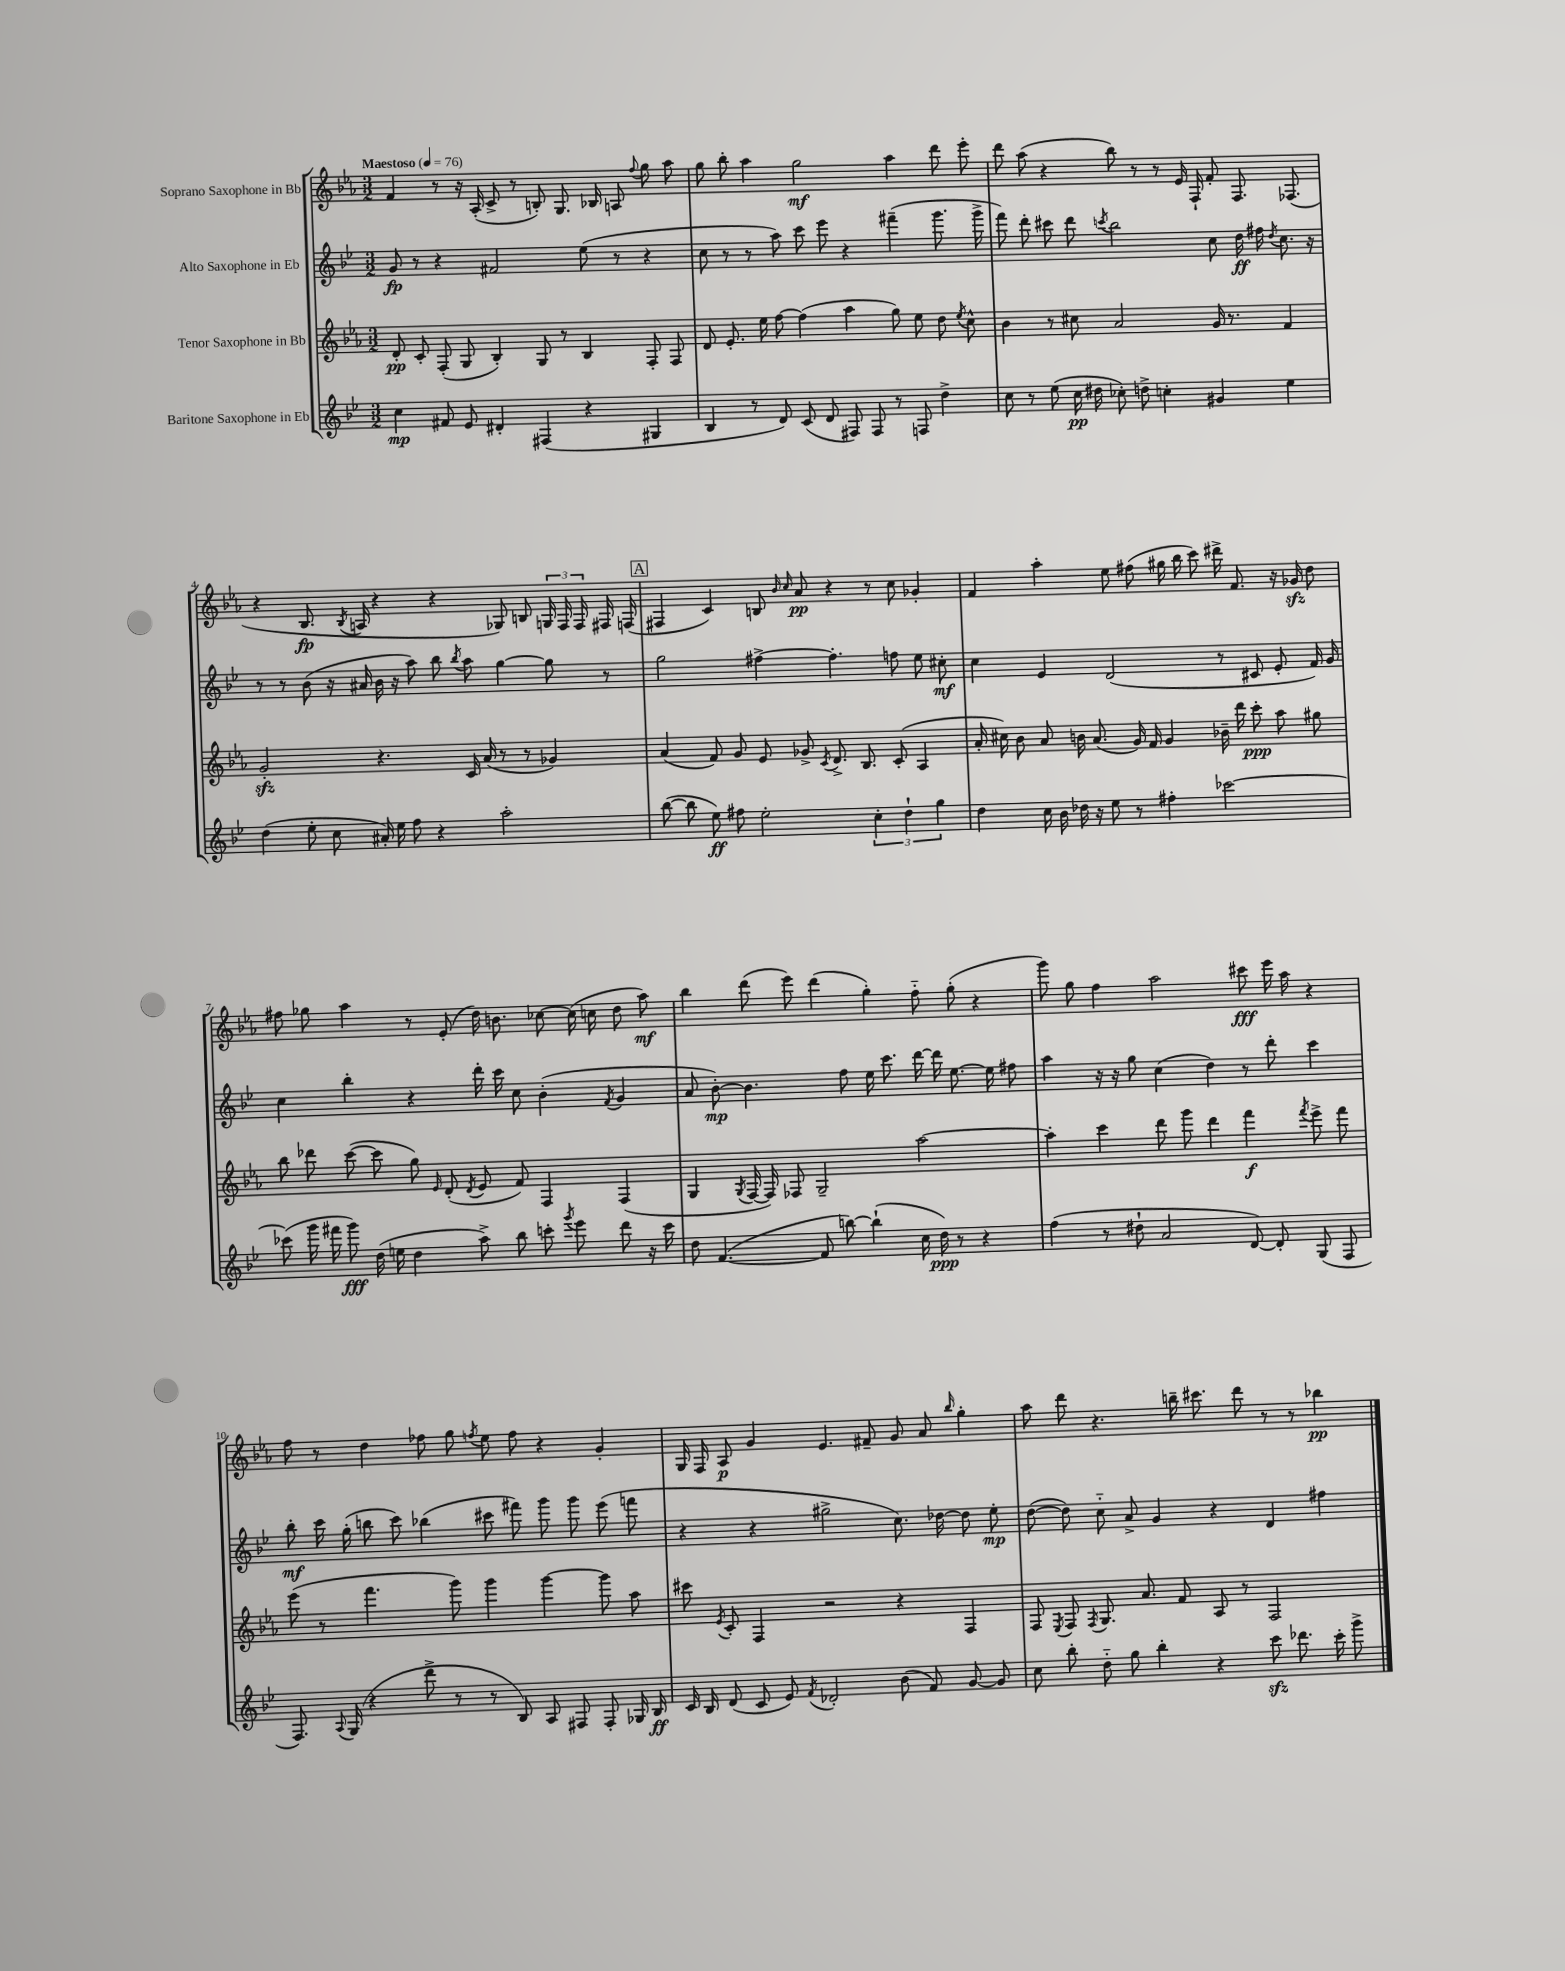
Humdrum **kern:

**kern	**dynam	**kern	**dynam	**kern	**dynam	**kern	**dynam
*part4	*part4	*part3	*part3	*part2	*part2	*part1	*part1
*staff4	*staff4	*staff3	*staff3	*staff2	*staff2	*staff1	*staff1
*I"Baritone Saxophone in Eb	*	*I"Tenor Saxophone in Bb	*	*I"Alto Saxophone in Eb	*	*I"Soprano Saxophone in Bb	*
*clefG2	*	*clefG2	*	*clefG2	*	*clefG2	*
*k[b-e-]	*	*k[b-e-a-]	*	*k[b-e-]	*	*k[b-e-a-]	*
*M3/2	*	*M3/2	*	*M3/2	*	*M3/2	*
*MM76	*	*MM76	*	*MM76	*	*MM76	*
=1	=1	=1	=1	=1	=1	=1	=1
!	!	!	!	!	!	!LO:TX:a:B:t=Maestoso	!
4cc\	mp	8d'/	pp	8g/	fp	4f/	.
.	.	8c'/	.	8r	.	.	.
8f#X/	.	(8F'/	.	4r	.	8r	.
8e-/	.	8G/	.	.	.	16r	.
.	.	.	.	.	.	(16A-'/	.
4d#X'/	.	4B-'/)	.	2f#X/	.	8c^/	.
.	.	.	.	.	.	8r	.
(4F#X/	.	8G/	.	.	.	8Bn'/)	.
.	.	8r	.	.	.	8.G/	.
4r	.	4B-/	.	(8ee-\	.	.	.
.	.	.	.	.	.	16B-X/	.
.	.	.	.	8r	.	8An/	.
.	.	.	.	.	.	8qqff/	.
4G#X/	.	8F'/	.	4r	.	8gg\	.
.	.	8F/	.	.	.	8aa-\	.
=2	=2	=2	=2	=2	=2	=2	=2
4B-/	.	8d/	.	8cc\	.	8gg\	.
.	.	8.e-'/	.	8r	.	8bb-'\	.
8r	.	.	.	8r	.	4aa-\	.
.	.	16ee-\	.	.	.	.	.
8d/)	.	[8ff\	.	8aa\)	.	.	.
(8c/	.	(4ff\]	.	8ccc\	.	2gg\	mf
8d/	.	.	.	8eee-\	.	.	.
8F#X/)	.	4aa-\	.	4r	.	.	.
8F#/	.	.	.	.	.	.	.
8r	.	8gg\)	.	(4fff#X~\	.	4aa-\	.
8Fn/	.	8ee-\	.	.	.	.	.
4dd^\	.	8dd\	.	8.ggg\	.	8ddd\	.
.	.	8qee-/	.	.	.	.	.
.	.	8cc^^\	.	.	.	8eee-'\	.
.	.	.	.	16ggg^\	.	.	.
=3	=3	=3	=3	=3	=3	=3	=3
8cc\	.	4b-\	.	8fff\)	.	8ddd\	.
8r	.	.	.	8ddd'\	.	(8aa-\	.
(8ee-\	.	8r	.	8ccc#X\	.	4r	.
16cc\	pp	8cc#X\	.	8ddd\	.	.	.
16dd#X\	.	.	.	.	.	.	.
.	.	.	.	8qcccn/	.	.	.
8cc-X'\)	.	2a-/	.	2bb-\	.	8bb-\)	.
8ddn^\	.	.	.	.	.	8r	.
4ccn'\	.	.	.	.	.	8r	.
.	.	.	.	.	.	16e-/	.
.	.	.	.	.	.	16F`/	.
4g#X/	.	16g/	.	8cc\	.	8f'/	.
.	.	8.r	.	.	.	.	.
.	.	.	.	16dd\	ff	8.F/	.
.	.	.	.	16ff#X\	.	.	.
.	.	.	.	8qdd/	.	.	.
4ee-\	.	4f/	.	8.cc\	.	.	.
.	.	.	.	.	.	(8.F-X/	.
.	.	.	.	16r	.	.	.
!!LO:LB:g=z
=4	=4	=4	=4	=4	=4	=4	=4
(4dd\	.	2gzz'/	.	8r	.	4r	.
.	.	.	.	8r	.	.	.
8ee-'\	.	.	.	(8b-\	.	8.B-/	fp
8cc\	.	.	.	16r	.	.	.
.	.	.	.	.	.	8qB-/	.
.	.	.	.	16a#X/	.	16An/	.
16a#X'/)	.	4.r	.	16b-\	.	4r	.
16ee-\	.	.	.	16r	.	.	.
8ff\	.	.	.	8aa\)	.	.	.
4r	.	.	.	8bb-\	.	4r	.
.	.	.	.	8qbb-/	.	.	.
.	.	16c/	.	8aa\	.	.	.
.	.	(16a-/	.	.	.	.	.
2aa'\	.	8r	.	[4gg\	.	8G-X/)	.
.	.	8r	.	.	.	8Bn/	.
.	.	4g-X/)	.	8gg\]	.	24Gn/	.
.	.	.	.	.	.	24F/	.
.	.	.	.	.	.	24F/	.
.	.	.	.	8r	.	16F#X/	.
.	.	.	.	.	.	(16Fn/	.
!!LO:REH:place=s1:t=A
=5	=5	=5	=5	=5	=5	=5	=5
([8bb-\	.	(4a-/	.	2gg\	.	4F#X/	.
8bb-\]	.	.	.	.	.	.	.
8ee-\)	ff	8f/)	.	.	.	4c/)	.
8ff#X\	.	8g/	.	.	.	.	.
2ee-'\	.	8e-/	.	[4ff#X^\	.	8Bn/	.
.	.	.	.	.	.	16qqb-/	.
.	.	.	.	.	.	16qqcc/	.
.	.	8g-X^/	.	.	.	8a-/	pp
.	.	8qc/	.	.	.	.	.
.	.	8.d^/	.	4.ff#'\]	.	4r	.
.	.	8.B-/	.	.	.	.	.
6cc'\	.	.	.	.	.	8r	.
.	.	(8c'/	.	8ffn\	.	8cc\	.
6dd`\	.	.	.	.	.	.	.
.	.	4A-/	.	8ee-\	.	4g-X'/	.
6gg\	.	.	.	.	.	.	.
.	.	.	.	8cc#X'\	mf	.	.
=6	=6	=6	=6	=6	=6	=6	=6
4dd\	.	16a-'/	.	4cc\	.	4f/	.
.	.	16cc#X\)	.	.	.	.	.
.	.	8b-\	.	.	.	.	.
16cc\	.	8a-/	.	4e-/	.	4aa-'\	.
16b-\	.	.	.	.	.	.	.
16dd-X\	.	16bn\	.	.	.	.	.
16r	.	(8.a-/	.	.	.	.	.
8ee-\	.	.	.	(2d/	.	8ee-\	.
8r	.	16g/)	.	.	.	(8ff#X\	.
.	.	16f/	.	.	.	.	.
4ff#X'\	.	4g/	.	.	.	16gg#X\	.
.	.	.	.	.	.	16bb-\	.
.	.	.	.	.	.	8ccc\)	.
[2ccc-X\	.	16b-X~\	.	8r	.	16ddd#X^\	.
.	.	16ddd\	.	.	.	8.f/	.
.	.	8ccc'\	ppp	8c#X/	.	.	.
.	.	8aa-\	.	8e-'/	.	16r	.
.	.	.	.	.	.	16g-Xzz/	.
.	.	8gg#X\	.	16f/)	.	8dd\	.
.	.	.	.	16g/	.	.	.
!!LO:LB:g=z
=7	=7	=7	=7	=7	=7	=7	=7
(8ccc-X\]	.	8bb-\	.	4cc\	.	8ff#X\	.
16ggg\	.	8ddd-X\	.	.	.	8gg-X\	.
16fff#X\	.	.	.	.	.	.	.
8ggg\)	fff	([8ccc\	.	4bb-'\	.	4aa-\	.
(16dd\	.	8ccc\]	.	.	.	.	.
16een\	.	.	.	.	.	.	.
4dd\	.	8gg\)	.	4r	.	8r	.
.	.	16qqe-/	.	.	.	.	.
.	.	(8d'/	.	.	.	(8e-'/	.
.	.	8qd/	.	.	.	.	.
8aa^\)	.	8e-/	.	16ddd'\	.	16dd\)	.
.	.	.	.	16ccc\	.	8.bn\	.
8bb-\	.	8f/)	.	8cc\	.	.	.
8cccn'\	.	4F/	.	(4b-'\	.	[8cc-X\	.
8qggg/	.	.	.	.	.	.	.
8eee-\	.	.	.	.	.	(16cc-\]	.
.	.	.	.	.	.	16ccn\	.
.	.	.	.	8qf/	.	.	.
8ddd\	.	(4F/	.	4g/	.	8dd\	.
16r	.	.	.	.	.	8aa-\)	mf
16ccc\	.	.	.	.	.	.	.
=8	=8	=8	=8	=8	=8	=8	=8
8dd\	.	4G/	.	8a/	.	4bb-\	.
([4.f/	.	.	.	[8b-'\)	mp	.	.
.	.	8qG/	.	.	.	.	.
.	.	[16F/	.	4.b-\]	.	(8ddd\	.
.	.	16F/])	.	.	.	.	.
.	.	8F-X/	.	.	.	8eee-\)	.
8f/]	.	2G~/	.	.	.	(4ddd\	.
[8bbn\)	.	.	.	8ff\	.	.	.
(4bb`\]	.	.	.	16ee-\	.	4gg'\)	.
.	.	.	.	8.ccc\	.	.	.
16cc\	.	[2aa-\	.	[16ddd\	.	8ff\	.
16dd\)	ppp	.	.	16ddd\]	.	.	.
8r	.	.	.	[8.ee-\	.	(8gg'\	.
4r	.	.	.	.	.	4r	.
.	.	.	.	16ee-\]	.	.	.
.	.	.	.	8ff#X\	.	.	.
=9	=9	=9	=9	=9	=9	=9	=9
(4ff\	.	4aa-'\]	.	4aa\	.	8ggg\)	.
.	.	.	.	.	.	8gg\	.
8r	.	4ccc\	.	16r	.	4ff\	.
.	.	.	.	16r	.	.	.
8dd#X`\	.	.	.	8gg\	.	.	.
2a/	.	8ddd\	.	(4cc\	.	2aa-\	.
.	.	8ggg\	.	.	.	.	.
.	.	4ddd\	.	4dd\)	.	.	.
[8d/)	.	4fff\	f	8r	.	8ccc#X\	fff
8d'/]	.	.	.	8ddd'\	.	16eee-\	.
.	.	.	.	.	.	16aa-\	.
.	.	8qfff/	.	.	.	.	.
(8G/	.	8eee-^\	.	4ccc\	.	4r	.
8F/	.	8fff\	.	.	.	.	.
!!LO:LB:g=z
=10	=10	=10	=10	=10	=10	=10	=10
8.F/)	.	(8eee-\	.	8bb-'\	mf	8ff\	.
.	.	8r	.	16ccc\	.	8r	.
8qqA/	.	.	.	.	.	.	.
(16G/	.	.	.	(16gg'\	.	.	.
4r	.	4.fff\	.	8bbn\	.	4dd\	.
.	.	.	.	8ccc\)	.	.	.
8ddd^\	.	.	.	(4bb-X\	.	8ff-X\	.
8r	.	8ggg\)	.	.	.	8gg\	.
.	.	.	.	.	.	8qffn/	.
8r	.	4ggg\	.	8ccc#X\	.	8ee-\	.
8B-/)	.	.	.	8fff#X\)	.	8ff\	.
8A/	.	[4ggg\	.	8ggg\	.	4r	.
8F#X/	.	.	.	8ggg\	.	.	.
8F#'/	.	8ggg\]	.	(8eee-\	.	4g'/	.
16G-X/	.	8aa-\	.	8fffn\	.	.	.
16B-/	ff	.	.	.	.	.	.
=11	=11	=11	=11	=11	=11	=11	=11
16c/	.	8ccc#X\	.	4r	.	16G/	.
16B-/	.	.	.	.	.	16F/	.
.	.	8qe-/	.	.	.	.	.
(8d/	.	8c'/	.	.	.	8A-/	p
8c/	.	4F/	.	4r	.	4g/	.
8e-/)	.	.	.	.	.	.	.
8qf/	.	.	.	.	.	.	.
2d-X'/	.	2r	.	2gg#X^\	.	4.e-/	.
.	.	.	.	.	.	8f#X~/	.
(8b-\	.	4r	.	8.cc\)	.	8g/	.
8f/)	.	.	.	.	.	8a-/	.
.	.	.	.	[16dd-X\	.	.	.
.	.	.	.	.	.	16qqbb-/	.
[8g/	.	4F/	.	8dd-\]	.	4gg'\	.
8g/]	.	.	.	8ee-'\	mp	.	.
=12	=12	=12	=12	=12	=12	=12	=12
8cc\	.	8F/	.	([8dd\	.	8aa-\	.
.	.	8qE-/	.	.	.	.	.
8bb-'\	.	8F/	.	8dd\])	.	8ddd\	.
.	.	8qF/	.	.	.	.	.
8dd\	.	8.G/	.	8cc\	.	4.r	.
8gg\	.	.	.	8a^/	.	.	.
.	.	8.a-/	.	.	.	.	.
4bb-'\	.	.	.	4g/	.	.	.
.	.	8f/	.	.	.	16bbn~\	.
.	.	.	.	.	.	8.ccc#X\	.
4r	.	8A-/	.	4r	.	.	.
.	.	8r	.	.	.	8ddd\	.
8ccczz\	.	2F/	.	4d/	.	8r	.
8.ddd-X\	.	.	.	.	.	8r	.
.	.	.	.	4ff#X\	.	4bb-X\	pp
16ccc'\	.	.	.	.	.	.	.
8ggg^\	.	.	.	.	.	.	.
==	==	==	==	==	==	==	==
*-	*-	*-	*-	*-	*-	*-	*-
